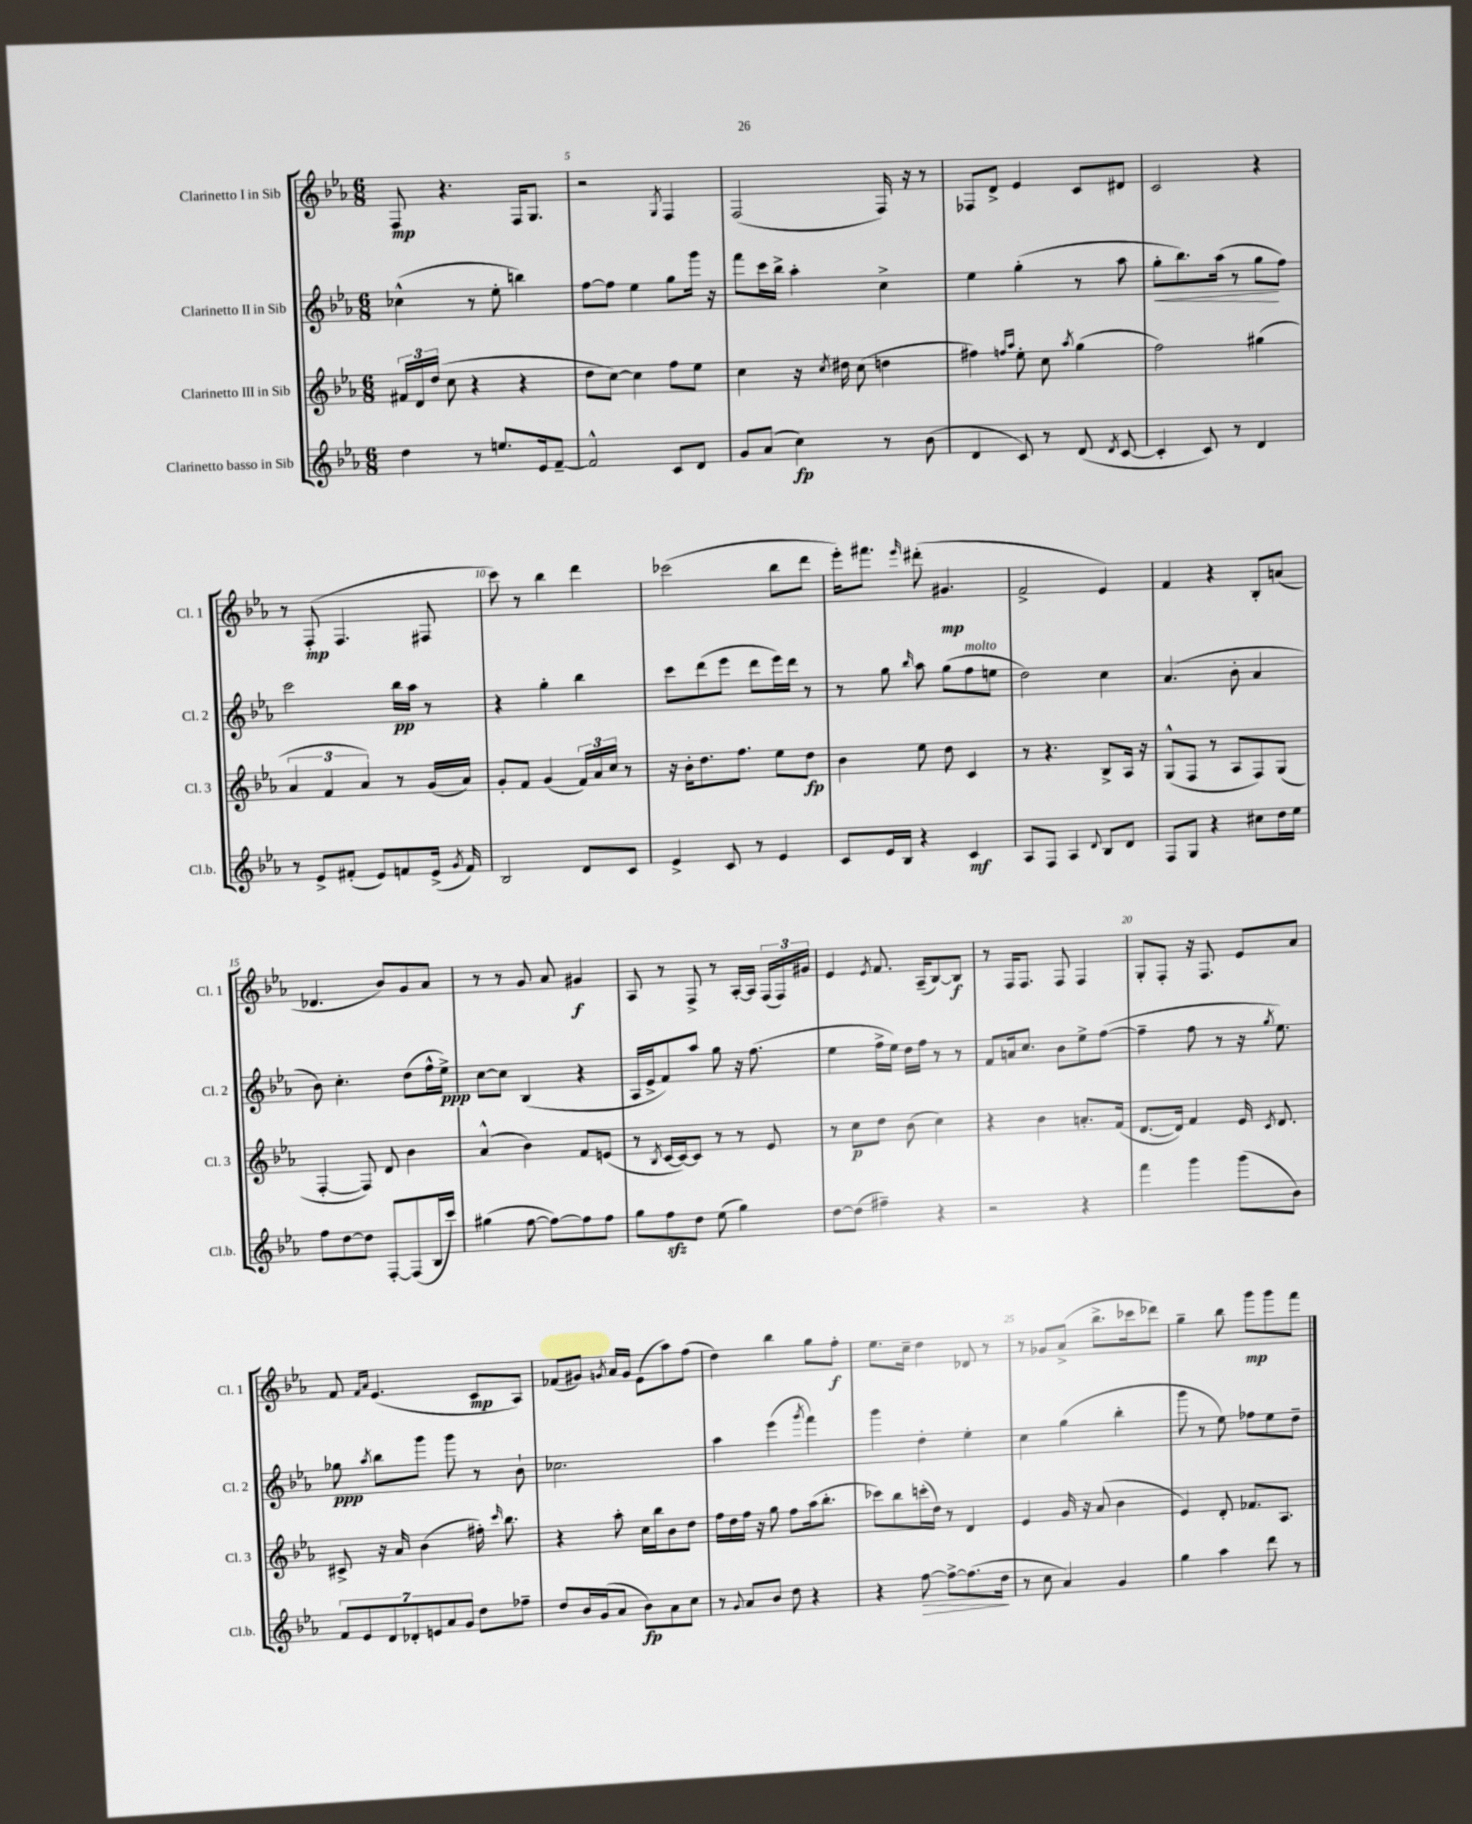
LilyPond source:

<<
\new StaffGroup <<
\new Staff = "s0" \with { instrumentName = "Clarinetto I in Sib" shortInstrumentName = "Cl. 1" } {
    \clef treble \key ees \major \numericTimeSignature \time 6/8
    \autoBeamOff f8\mp r4. f16[ g8.] |
    r2 \acciaccatura { g8 } f4 |
    f2( f16) r16 r8 |
    fes8[ d'8]-> ees'4 c'8[ dis'8] |
    c'2 r4 |
    r8 f8-.\mp( f4. fis8 |
    c'''8) r8 bes''4 d'''4 |
    ces'''2( bes''8[ d'''8] |
    ees'''16[-.) fis'''8.] \grace { ees'''16 } dis'''8-.( gis'4.\mp |
    f'2-> ees'4) |
    f'4 r4 bes8[-. a'8]( |
    des'4. bes'8[) g'8 aes'8] |
    r8 r8 g'8 aes'8 gis'4\f |
    aes8 r8 f8-> r8 aes16[~-. aes16] \tuplet 3/2 { f16[( f16) gis'16] } |
    ees'4 \acciaccatura { ees'8 } f'8. aes16[--( bes8~) bes8]\f |
    r8 f16[ f8.] f8 f4 |
    g8[-. f8]-. r16 f8. ees'8[ aes'8] |
    f'8 \grace { f'16[ aes'16] } ees'4.( c'8[\mp aes8]) |
    fes'8[( gis'8]) \acciaccatura { g'8 } aes'16[ g'16] ees'8[( aes''8) f''8]( |
    d''4) bes''4 g''8[ f''8]-.\f |
    ees''8.[ c''16]-- d''4 des'8 r8 |
    r8 ges'8[ aes'8]->( bes''8.[-> ces'''16 des'''8]) |
    g''4-- bes''8 g'''8[\mp g'''8 f'''8] \bar "|." |
}
\new Staff = "s1" \with { instrumentName = "Clarinetto II in Sib" shortInstrumentName = "Cl. 2" } {
    \clef treble \key ees \major \numericTimeSignature \time 6/8
    \autoBeamOff ces''4-^( r8 ees''8-. b''4) |
    f''8[~ f''8] ees''4 g''8[ g'''16] r16 |
    f'''8[ c'''16 bes''16]-> aes''4-. c''4-> |
    ees''4 g''4-.( r8 aes''8 |
    g''8[-.\< bes''8.) aes''16]( r8 g''8[\! f''8]) |
    c'''2 bes''16[\pp aes''16] r8 |
    r4 g''4-. bes''4 |
    c'''8[ d'''8( ees'''8] d'''8[ ees'''16) d'''16] r8 |
    r8 g''8 \grace { bes''16 } aes''8 g''8[( f''8^\markup { \italic "molto" } e''8] |
    d''2) c''4 |
    aes'4.( bes'8-. aes'4 |
    bes'8) c''4.-. d''8[( f''16-^ ees''16]->\ppp) |
    c''8[~ c''8] bes4( r4 |
    aes16[ ees'16-> f'8) aes''8] g''8 r16 f''8.( |
    ees''4 f''16[-> ees''16]) d''16[ f''16] r8 r8 |
    f'8[ a'16 c''8.] bes'8[ ees''8-> f''8]~( |
    f''4-- f''8 r8 r16 \acciaccatura { g''8 } ees''8.) |
    ges''8\ppp \acciaccatura { aes''8 } bes''8[ g'''8] g'''8 r8 bes'8-! |
    ces''2. |
    aes''4 ees'''4( \acciaccatura { g'''8 } f'''4) |
    g'''4 d''4-. ees''4-. |
    c''4 g''4( bes''4-. |
    g'''8 r8 ees''8) fes''8[ ees''8 d''8]-- \bar "|." |
}
\new Staff = "s2" \with { instrumentName = "Clarinetto III in Sib" shortInstrumentName = "Cl. 3" } {
    \clef treble \key ees \major \numericTimeSignature \time 6/8
    \autoBeamOff \tuplet 3/2 { fis'16[ d'16 d''16]( } c''8 r4 r4 |
    d''8[ c''8]~) c''4 f''8[ ees''8] |
    c''4 r16 \acciaccatura { c''8 } dis''16 c''8( d''4 |
    fis''4) \grace { f''16[ aes''16] } ees''8-. c''8 \acciaccatura { aes''8 } g''4( |
    f''2) gis''4( |
    \tuplet 3/2 { aes'4 f'4 aes'4) } r8 g'16[( aes'16]) |
    g'8[-. f'8] g'4( \tuplet 3/2 { f'16[) aes'16 c''16] } r8 |
    r16 bes'16[-. d''8. f''8.] ees''8[ d''8]\fp |
    bes'4 ees''8 d''8 c'4 |
    r8 r4. bes8[-> aes16] r16 |
    g8[-^( f8] r8 aes8[ f8) g8]( |
    f4~-. f8) d'8 bes'4 |
    aes'4-^( bes'4) f'8[ e'8]( |
    r8 \acciaccatura { bes8 } c'16[~ c'16~) c'8] r8 r8 ees'8 |
    r8 c''8[\p d''8] bes'8( c''4) |
    r4 bes'4 a'8.[-. f'16]( |
    d'8.[~ d'16]) f'4 ees'16 \acciaccatura { c'8 } d'8. |
    cis'8-> r16 aes'16 bes'4( fis''16-.) \grace { c'''16 } bes''8. |
    r4 aes''8-. c''16[ bes''16 bes'8 d''8] |
    f''16[ d''16 f''16] r16 g''8 f''8[ aes''16( bes''8.]-. |
    ces'''8[) bes''8 c'''16-.( d''16]) r8 d'4 |
    ees'4 g'16 r16 aes'8( bes'4 |
    ees'4) d'8-. fes'8.[ aes8.] \bar "|." |
}
\new Staff = "s3" \with { instrumentName = "Clarinetto basso in Sib" shortInstrumentName = "Cl.b." } {
    \clef treble \key ees \major \numericTimeSignature \time 6/8
    \autoBeamOff d''4 r8 e''8.[ ees'16 f'8]~-- |
    f'2-^ c'8[ d'8] |
    g'8[ aes'8]( c''4\fp) r8 bes'8( |
    d'4 c'8) r8 d'8( \acciaccatura { d'8 } c'8~ |
    c'4-. c'8) r8 d'4 |
    r8 ees'8[-> fis'8]-.( ees'8[) f'8 ees'16]->( \acciaccatura { g'8 } f'16) |
    bes2 d'8[ c'8] |
    ees'4-> c'8 r8 ees'4 |
    c'8[ ees'16 bes16] r4 c'4\mf |
    aes8[ f8] aes4 \appoggiatura { d'8 } bes8[ d'8] |
    f8[ g8] r4 cis''8[ d''16 ees''16] |
    f''8[ d''8~ d''8] f8[~-. f8( bes16 c'''16]) |
    gis''4( f''8~ f''8[~) f''8 f''8] |
    g''8[ f''8\sfz d''8] ees''8( g''4) |
    d''8[~ d''8]( fis''4--) r4 |
    r2 r4 |
    f'''4 g'''4 g'''8[( bes'8]) |
    \tuplet 7/4 { f'8[ ees'8 d'8 des'8-. e'8 aes'8 g'8] } d''8[ fes''8]-- |
    d''8[ bes'16 g'16( aes'8] bes'8[\fp) aes'8 c''8] |
    r8 \appoggiatura { g'8 } aes'8[ bes'8] d''8 r4 |
    r4 f''8~\> f''8[~-> f''8.( d''16]\! |
    r8 c''8 aes'4) g'4 |
    g''4 aes''4 d'''8 r8 \bar "|." |
}
>>
>>
\layout { \context { \Score currentBarNumber = #4 \override BarNumber.break-visibility = ##(#f #t #t) barNumberVisibility = #(every-nth-bar-number-visible 5) } }
